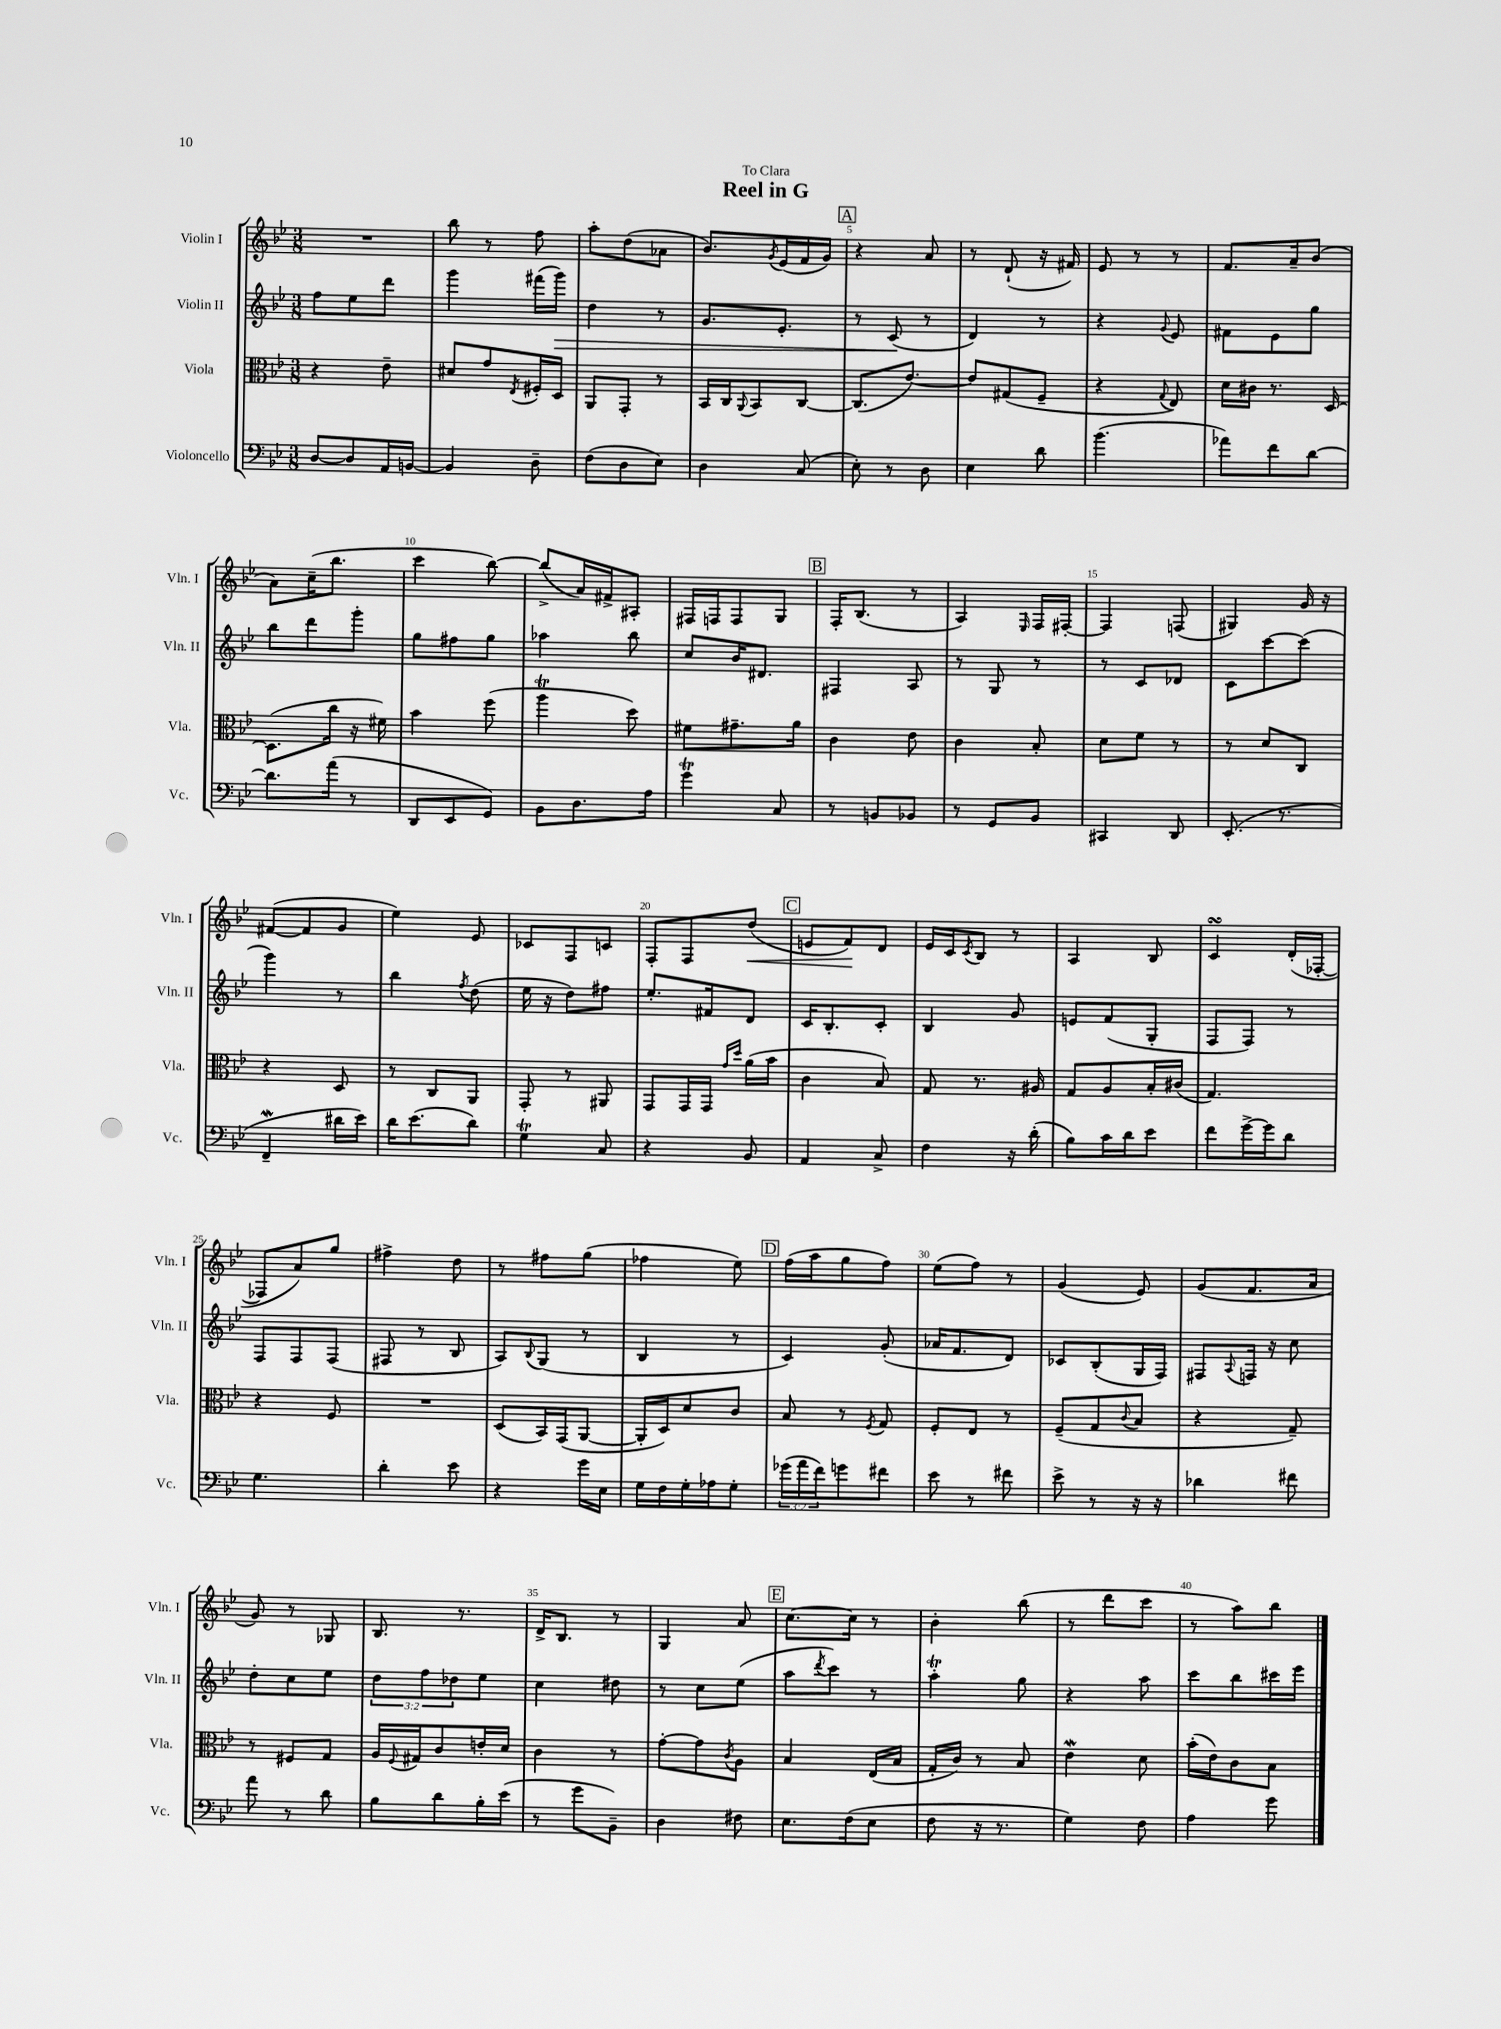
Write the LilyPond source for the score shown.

\header { title = "Reel in G" dedication = "To Clara" }
<<
\new StaffGroup <<
\new Staff = "s0" \with { instrumentName = "Violin I" shortInstrumentName = "Vln. I" } {
    \clef treble \key bes \major \numericTimeSignature \time 3/8
    R4. |
    bes''8 r8 f''8 |
    a''8-. d''8( aes'8 |
    bes'8.) \acciaccatura { g'8 } ees'16( f'16 g'16) |
    \mark \markup { \box "A" } r4 a'8 |
    r8 d'8-!( r16 fis'16) |
    ees'8 r8 r8 |
    f'8. a'16-- bes'8( |
    a'8) c''16--( bes''8. |
    c'''4 bes''8~) |
    bes''8->( a'16) fis'16-> ais8-. |
    fis16 f16 f8 g8 |
    \mark \markup { \box "B" } f16-. bes8.( r8 |
    a4) \grace { ees16 } f16 fis16~-. |
    fis4 f8( |
    gis4) g'16 r16 |
    fis'8~( fis'8 g'8 |
    ees''4) ees'8 |
    ces'8 f8 c'8 |
    f8-. f8 d''8\<( |
    \mark \markup { \box "C" } e'8 f'8\!) d'8 |
    ees'16 c'16 \acciaccatura { c'8 } bes8 r8 |
    a4 bes8 |
    c'4\turn d'16-.( fes16~-. |
    fes8 a'8) g''8 |
    fis''4-> d''8 |
    r8 fis''8 g''8( |
    fes''4 ees''8) |
    \mark \markup { \box "D" } f''16( a''16 g''8 f''8) |
    ees''8( f''8) r8 |
    g'4( ees'8) |
    g'8( f'8. a'16 |
    g'8) r8 ges8 |
    bes8. r8. |
    d'16-> bes8. r8 |
    g4 a'8 |
    \mark \markup { \box "E" } c''8.~ c''16 r8 |
    bes'4-. bes''8( |
    r8 d'''8 c'''8 |
    r8 a''8) bes''8 \bar "|." |
}
\new Staff = "s1" \with { instrumentName = "Violin II" shortInstrumentName = "Vln. II" } {
    \clef treble \key bes \major \numericTimeSignature \time 3/8 \override Staff.TupletNumber.text = #tuplet-number::calc-fraction-text
    f''8 ees''8 d'''8 |
    g'''4 fis'''16( g'''16\>) |
    d''4 r8 |
    g'8. ees'8.-. |
    \mark \markup { \box "A" } r8 c'8\!( r8 |
    d'4) r8 |
    r4 \appoggiatura { g'8 } ees'8 |
    fis'8 ees'8 g''8 |
    bes''8 d'''8 g'''8-. |
    g''8 fis''8 g''8 |
    aes''4 bes''8 |
    c''8 bes'16 dis'8. |
    \mark \markup { \box "B" } fis4 a8 |
    r8 g8 r8 |
    r8 c'8 des'8 |
    c'8 c'''8~ c'''8( |
    g'''4) r8 |
    bes''4 \acciaccatura { f''8 } d''8( |
    ees''16 r16 d''8) fis''8 |
    ees''8.-. fis'16 d'8 |
    \mark \markup { \box "C" } c'16 bes8.-. c'8-. |
    bes4 g'8 |
    e'8 f'8( g8-. |
    f8 f8) r8 |
    f8 f8 f8( |
    fis8 r8 bes8 |
    a8) \appoggiatura { bes8 } g8( r8 |
    bes4 r8 |
    \mark \markup { \box "D" } c'4) g'8-.( |
    aes'16 f'8. d'8) |
    ces'8 bes8-.( g16 f16) |
    fis8 \appoggiatura { a8 } f16 r16 c''8 |
    d''8-. c''8 ees''8 |
    \tuplet 3/2 { d''8 f''8 des''8 } ees''8 |
    c''4 dis''8 |
    r8 c''8 ees''8( |
    \mark \markup { \box "E" } a''8 \acciaccatura { d'''8 } c'''8) r8 |
    a''4-.\trill g''8 |
    r4 a''8 |
    c'''8 bes''8 cis'''16 ees'''16 \bar "|." |
}
\new Staff = "s2" \with { instrumentName = "Viola" shortInstrumentName = "Vla." } {
    \clef alto \key bes \major \numericTimeSignature \time 3/8
    r4 ees'8-- |
    dis'8 g'8 \acciaccatura { ees8 } fis16-. d16 |
    a,8 g,8-. r8 |
    bes,16 c16 \appoggiatura { a,8 } bes,8 c8~ |
    \mark \markup { \box "A" } c8.( ees'8.~) |
    ees'8 gis8( f8-- |
    r4 \appoggiatura { g8 } ees8) |
    d'16 cis'16 r8. d16~ |
    d8.( c''16 r16 fis'16) |
    bes'4 f''8( |
    a''4\trill d''8) |
    fis'8 gis'8.-- a'16 |
    \mark \markup { \box "B" } c'4 ees'8 |
    c'4 bes8-. |
    d'8 f'8 r8 |
    r8 d'8 c8 |
    r4 d8 |
    r8 c8 a,8 |
    g,8-. r8 ais,8 |
    g,8 g,16 g,16 \grace { g'16 d''16 } a'16( bes'16 |
    \mark \markup { \box "C" } c'4 bes8) |
    g8 r8. ais16 |
    g8 a8 bes16-. cis'16( |
    g4.) |
    r4 f8 |
    R4. |
    d8( bes,16) g,16( a,8~ |
    a,16-. d16) d'8 c'8 |
    \mark \markup { \box "D" } bes8 r8 \acciaccatura { f8 } g8 |
    f8-. ees8 r8 |
    f8--( g8 \appoggiatura { c'8 } bes8 |
    r4 g8--) |
    r8 fis8 g8 |
    a16 \appoggiatura { f8 } gis16 c'8 e'16-. d'16 |
    c'4 r8 |
    g'8~-. g'8 \acciaccatura { c'8 } a8 |
    \mark \markup { \box "E" } bes4 ees16( bes16 |
    g16-. c'16) r8 bes8 |
    ees'4\mordent d'8 |
    bes'16-.( ees'16) c'8 bes8 \bar "|." |
}
\new Staff = "s3" \with { instrumentName = "Violoncello" shortInstrumentName = "Vc." } {
    \clef bass \key bes \major \numericTimeSignature \time 3/8 \override Staff.TupletNumber.text = #tuplet-number::calc-fraction-text
    d8~ d8 a,16 b,16~ |
    b,4 d8-- |
    f8( d8 ees8) |
    d4 c8( |
    \mark \markup { \box "A" } ees8-.) r8 d8 |
    ees4 d'8 |
    bes'4.( |
    aes'8) f'8 d'8~ |
    d'8. a'16( r8 |
    d,8 ees,8 g,8) |
    bes,8 d8. a16 |
    g'4\trill c8 |
    \mark \markup { \box "B" } r8 b,8 bes,8 |
    r8 g,8 bes,8 |
    cis,4 d,8 |
    ees,8.-.( r8. |
    f,4--\mordent dis'16 ees'16) |
    d'16 ees'8.( d'8) |
    g4\trill c8 |
    r4 bes,8 |
    \mark \markup { \box "C" } a,4 c8-> |
    f4 r16 d'16-.( |
    bes8) c'16 d'16 ees'8 |
    f'8 g'16~-> g'16 d'8 |
    g4. |
    d'4-. ees'8 |
    r4 g'16 ees16 |
    g16 f16 g16-. aes16 g8-. |
    \mark \markup { \box "D" } \tuplet 3/2 { ges'16( a'16 f'16) } g'8 fis'8 |
    ees'8 r8 fis'8 |
    ees'8-> r8 r16 r16 |
    des'4 fis'8 |
    a'8 r8 d'8 |
    bes8 d'8 bes16-. ees'16( |
    r8 g'8 bes,8--) |
    d4 fis8 |
    \mark \markup { \box "E" } ees8. f16( ees8 |
    f8 r16 r8. |
    g4) f8 |
    a4 g'8 \bar "|." |
}
>>
>>
\layout { \context { \Score \override BarNumber.break-visibility = ##(#f #t #t) barNumberVisibility = #(every-nth-bar-number-visible 5) } }
